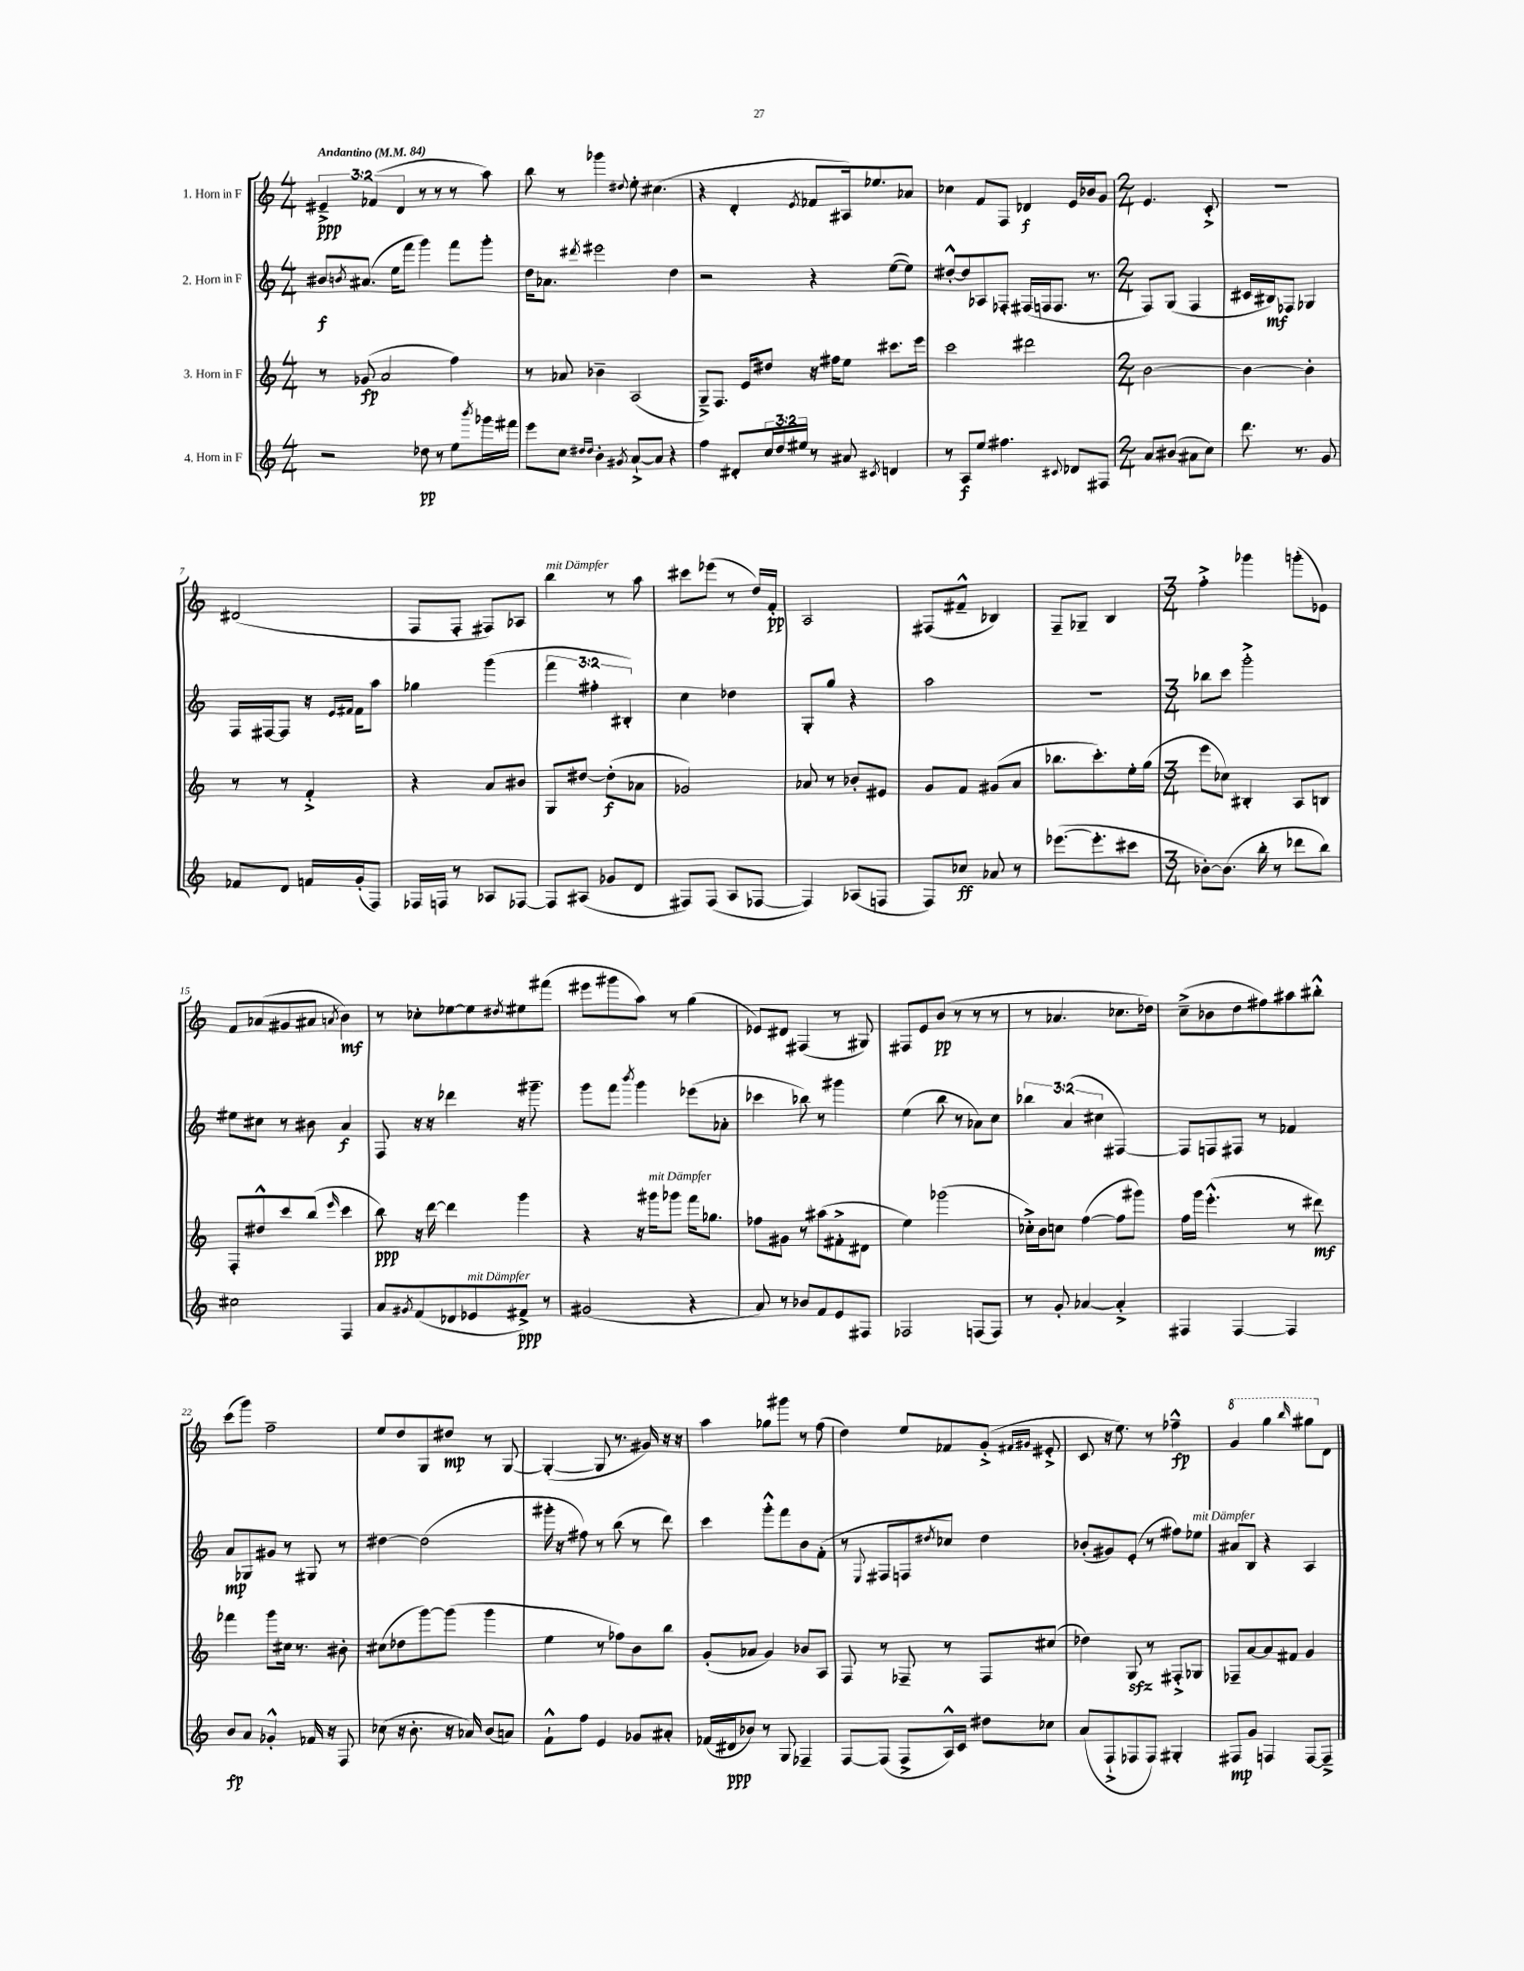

**kern	**kern	**kern	**kern
*staff4	*staff3	*staff2	*staff1
*clefG2	*clefG2	*clefG2	*clefG2
*k[]	*k[]	*k[]	*k[]
*M4/4	*M4/4	*M4/4	*M4/4
*MM84	*MM84	*MM84	*MM84
2r	8r	8b#	6e#~^
.	.	8qb	.
.	(8g-	(8.a#	.
.	.	.	(6f-
.	2a	.	.
.	.	16ee	.
.	.	.	6d
.	.	8fff	.
8dd-	.	4ggg)	8r
8r	.	.	8r
8ee	4ff)	8fff	8r
8qbbb	.	.	.
16ggg-	.	8ggg'	8aa)
16fff#	.	.	.
=	=	=	=
8eee	8r	16dd	8bb
.	.	8.a-	.
8cc	8a-	.	8r
16qqdd#	.	.	.
16qqdd#	.	8qddd#	.
4b'	4b-~	2eee#	4ggg-
8qg#	.	.	8qqdd#
[8a`^	(2A	.	8ee'
8a]	.	.	(4.cc#
4r	.	4dd	.
=	=	=	=
4ff	8G~^)	2r	4r
.	8.F	.	.
8d#'	.	.	4d'
.	16e	.	.
24cc	8dd#	.	.
24dd	.	.	.
24ee#	.	.	.
.	.	.	8qe
8r	16r	4r	8f-
.	16ff#	.	.
8a#	8ee	.	16A#)
.	.	.	8.ee-
8qc#	.	.	.
4d	8.ccc#	([8ee	.
.	.	8ee])	8a-
.	16eee	.	.
=	=	=	=
8r	2ccc	[8dd#'^^	4cc-
8A	.	8dd#]	.
8ee	.	8A-	8f
4.ff#	.	8F-'	8F
.	2ddd#	(16F#	4d-
.	.	16F	.
.	.	8.F	.
8qqc#	.	.	.
8d-	.	.	16e
.	.	8.r	16b-
8F#	.	.	8g
=	=	=	=
*M2/4	*M2/4	*M2/4	*M2/4
8a	[2b	8F)	4.e
(8b#	.	(8G	.
8a#	.	4F	.
8cc)	.	.	8c'^
=	=	=	=
8.ddd	4b_	16c#	2r
.	.	16B#)	.
.	.	8F-	.
8.r	.	.	.
.	4b']	4G-	.
8g	.	.	.
=	=	=	=
8f-	8r	16F	(2d#
.	.	[16F#	.
8d	8r	8F#]	.
16f	4f'^	16r	.
.	.	16qqe	.
.	.	16qqf#	.
(16g'	.	16f#	.
8F)	.	8aa	.
=	=	=	=
16F-	4r	4gg-	8F
16F	.	.	.
8r	.	.	8F'
8A-	8a	(4ggg	8F#)
[8F-	8b#	.	8A-
=	=	=	=
8F-]	8G	6fff	4bb
(8A#	[8dd#	.	.
.	.	6ff#'	.
8g-	(8dd#']	.	8r
.	.	6B#')	.
8d	8a-	.	8aa
=	=	=	=
8F#)	2g-)	4cc	8ccc#
(8F#	.	.	(8eee-
8A	.	4dd-	8r
[8F-	.	.	16dd)
.	.	.	16f'
=	=	=	=
4F-])	8a-	8G'	2A
.	8r	8gg	.
(8A-	8b-'	4r	.
8F	8e#	.	.
=	=	=	=
8F)	8g	2aa	(8F#
8cc-	8f	.	8f#~^^
8a-	(8g#	.	4B-)
8r	8a	.	.
=	=	=	=
([8.eee-	8.bb-	2r	8F~
.	.	.	8G-~
8.eee-']	8.ccc')	.	.
.	.	.	4B
8ccc#	16ee'	.	.
.	(16gg	.	.
=	=	=	=
*M3/4	*M3/4	*M3/4	*M3/4
[8b-')	8eee	8bb-	4ff'^
(8.b-]	8cc-)	8ccc	.
.	4B#'	2ggg'^	4ggg-
16bb'	.	.	.
8r	.	.	.
8ddd-	8A	.	(8ggg'
8bb)	8B	.	8e-)
=	=	=	=
2cc#	8F'	8ee#	8f
.	8dd#^^	8cc#	(8a-
.	8ccc	8r	8g#
.	(8bb	8b#	8a#
.	16qqeee	.	8qa
4F	4ccc	4a	4b)
=	=	=	=
8a	8bb)	8F	8r
8qg#	.	.	.
(8f	16r	16r	8cc-'
.	[16ddd	16r	.
8d-	4ddd]	4ddd-	[8ee-
8e-	.	.	8ee-]
.	.	.	8qdd#
8f#^)	4ggg	16r	8ee#
.	.	8.ggg#~	.
8r	.	.	(8fff#
=	=	=	=
(2g#	4r	8ggg	8eee#
.	.	8fff	8ggg#
.	.	8qbbb	.
.	16r	4ggg	8aa)
.	16ggg#	.	.
.	8ggg-	.	8r
4r	16fff	(8eee-	(4gg
.	8.gg-	.	.
.	.	8a-'	.
=	=	=	=
8a)	8ff-	4ccc-	8e-)
8r	8g#	.	8d#
8b-	8r	8bb-)	(4F#
8f	(8aa#	8r	.
8e	8f#'^	4ggg#	8r
8F#	8d#	.	8G#)
=	=	=	=
2F-	4ee)	(4ee	8F#
.	.	.	8e
.	(2ggg-	8bb	(8b
.	.	8r	8r
(8F	.	8a-)	8r
8F)	.	8cc	8r
=	=	=	=
8r	16cc-'^)	6bb-	8r
.	16b	.	.
8g'	8cc	.	4.a-
.	.	(6a	.
[4a-	([4ff	.	.
.	.	6cc#	.
4a-'^]	8ff]	[4F#)	8.cc-
.	8ggg#)	.	.
.	.	.	16dd-)
=	=	=	=
4F#	16ff	8F#]	(8cc~^
.	16ggg	.	.
.	(4.eee'^^	8F	8b-
[4F#	.	8F#	8dd
.	.	8r	8ff#)
4F#]	8r	4f-	8aa#
.	8ddd#)	.	8bb#'^^
=	=	=	=
8b	4fff-	8a	(8ccc
8a	.	8G-	8ggg)
4g-'^^	8ggg	8g#	2ff~
.	16cc#	8r	.
.	8.r	.	.
16f-	.	8G#	.
16r	.	.	.
8F	8b#'	8r	.
=	=	=	=
(8cc-	(8cc#	[4dd#	8ee
16r	8dd-	.	8dd
8.b'	.	.	.
.	[8ggg)	(2dd#]	8G
16r	(8ggg]	.	8dd#
16a-)	.	.	.
(8b	4ggg	.	8r
8a)	.	.	[8G
=	=	=	=
8f`^^	4ee	16ggg#'	(4G'_
.	.	16r	.
8ff	.	8ff#)	.
4e	8r	8r	8G]
.	8ff-)	(8bb	8.r
8g-	8b	8r	.
.	.	.	16g#)
8a#'	8bb	8ddd)	16r
.	.	.	16r
=	=	=	=
(16f-	(8g'	4ccc	4aa
16d#	.	.	.
8b-)	8a-	.	.
8r	4g)	8ggg'^^	8gg-
8G	.	8fff	8ggg#
4F-~	8b-	8b	8r
.	8A	(8f'	(8ff
=	=	=	=
[8F	8F	8r	4dd)
.	.	8qqE	.
(8F]	8r	8F#	.
8F^	8F-~	8F	8ee
.	.	8qdd#	.
16A^^)	8r	8cc-)	8f-
16c	.	.	.
8dd#	8F-	4dd#	(8g'^
.	.	.	16qqf#
.	.	.	16qqg#
8cc-	(8cc#	.	8e#'^
=	=	=	=
(8a	4dd-)	(8b-'	8c
8F`^	.	8g#)	16r
.	.	.	8.ee)
8F-	8G	(8e'	.
8F-)	8r	8r	8r
4G#'	8F#'^	8ff#)	4ff-~^^
.	8G-	8ee-	.
=	=	=	=
8F#	8F-~	8a#	4gg
8g	[8a	8B	.
4F	8a]	4r	4ggg
.	8f#	.	.
.	.	.	16qqbbb
[8F	4g	4A	8ggg#
8F~^]	.	.	8d
==	==	==	==
*-	*-	*-	*-
